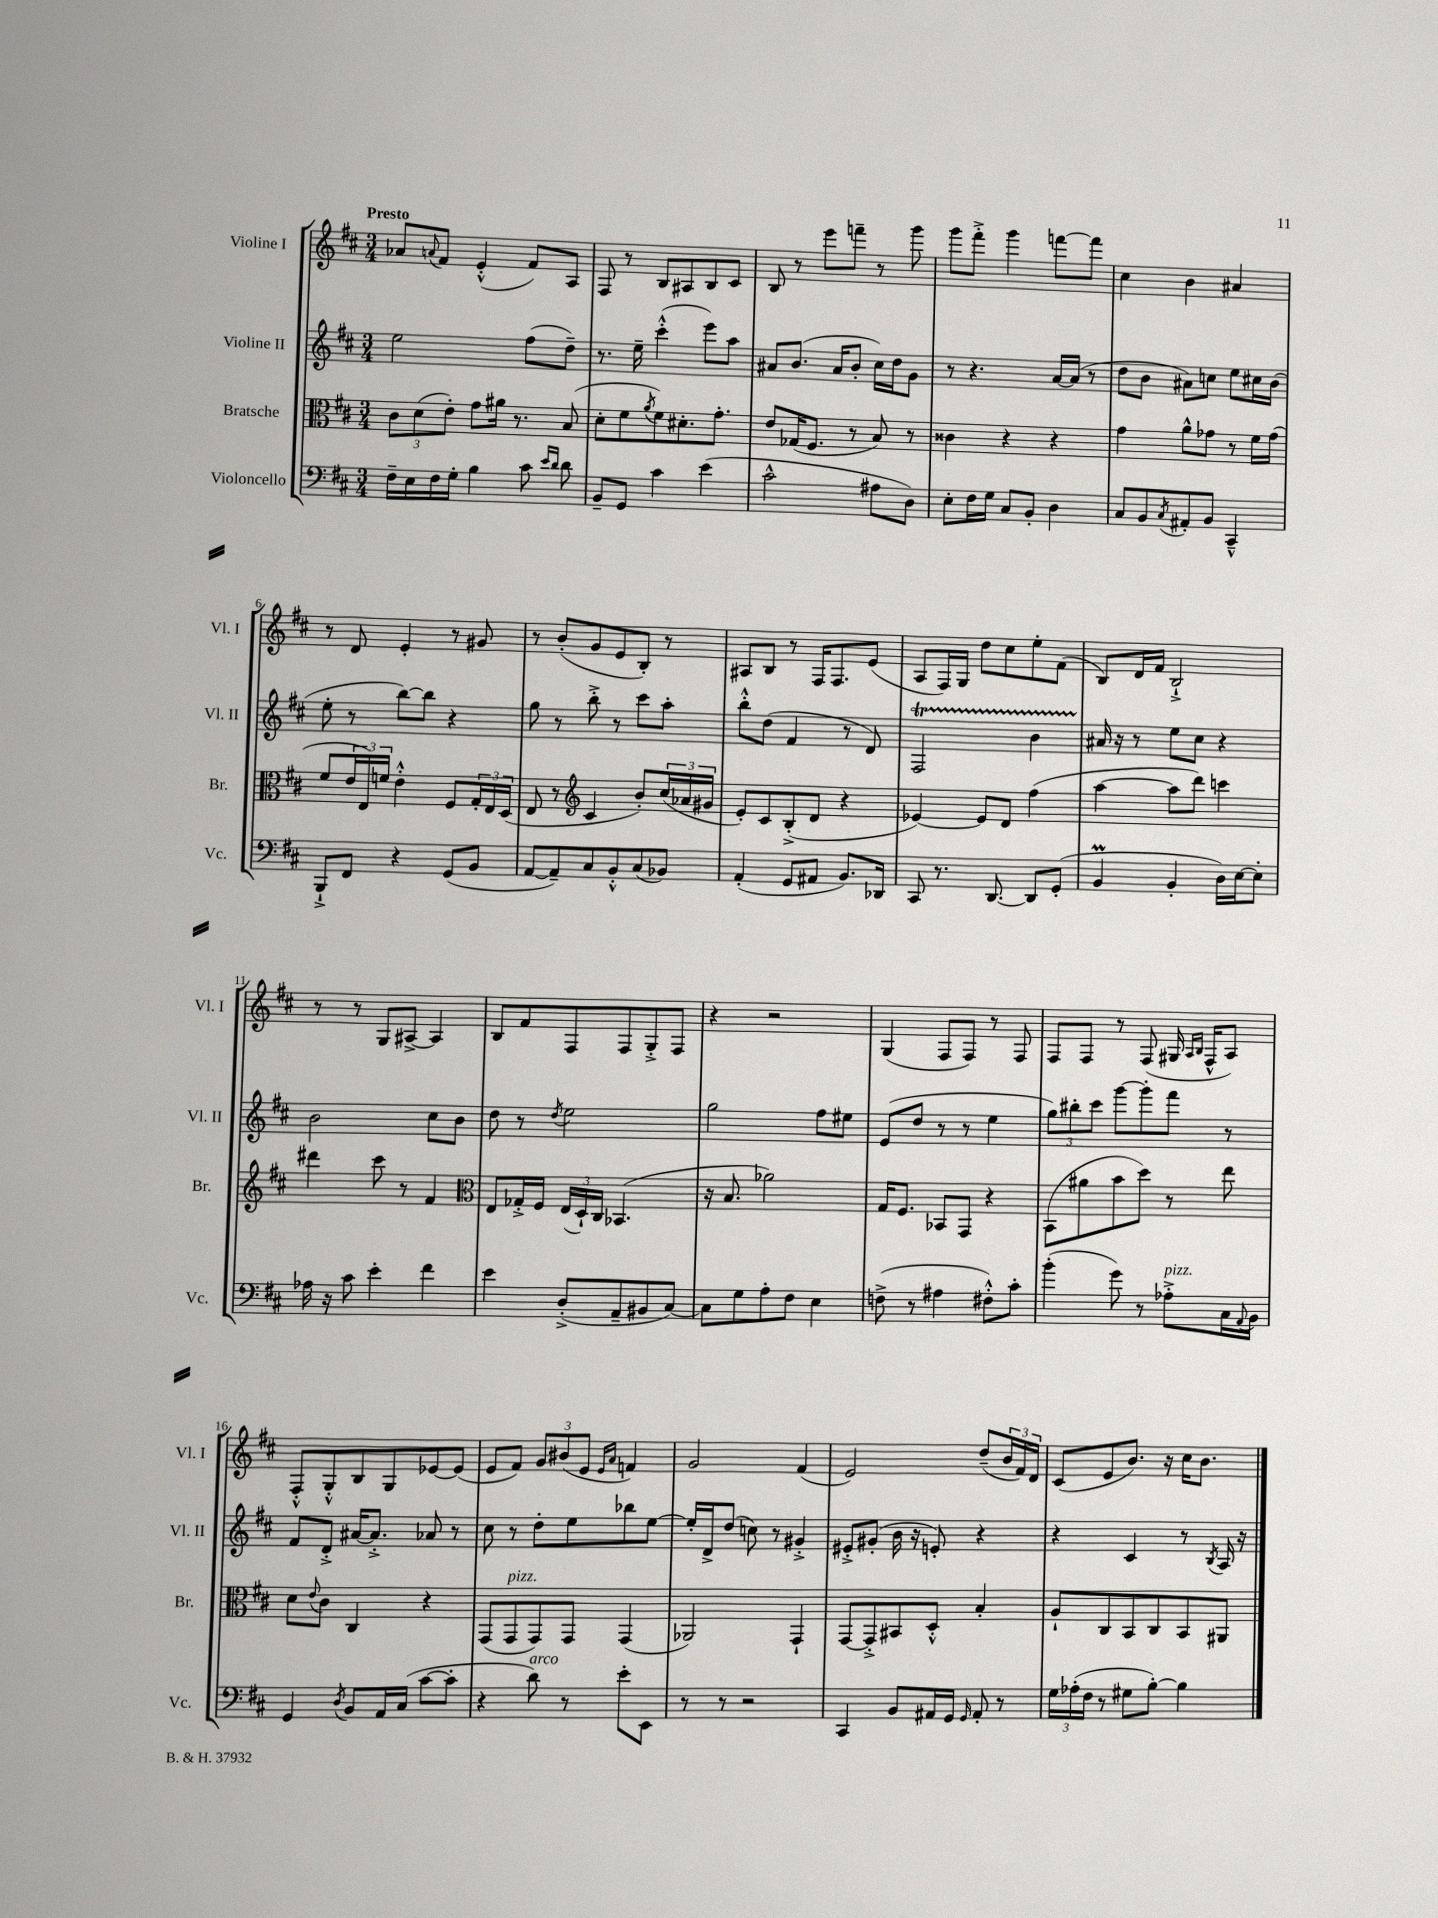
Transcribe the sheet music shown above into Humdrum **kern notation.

**kern	**kern	**kern	**kern
*part4	*part3	*part2	*part1
*staff4	*staff3	*staff2	*staff1
*I"Violoncello	*I"Bratsche	*I"Violine II	*I"Violine I
*I'Vc.	*I'Br.	*I'Vl. II	*I'Vl. I
*clefF4	*clefC3	*clefG2	*clefG2
*k[f#c#]	*k[f#c#]	*k[f#c#]	*k[f#c#]
*M3/4	*M3/4	*M3/4	*M3/4
=1	=1	=1	=1
!	!	!	!LO:TX:a:B:t=Presto
16F#~\LL	12c#\L	2ee\	8a-X/L
16E\	.	.	.
.	(12d\	.	.
.	.	.	8qqan/
16F#\	.	.	8f#/J
.	12e'\J)	.	.
16G'\JJ	.	.	.
4B\	8g\L	.	(4e'^^/
.	16a#X\Jk	.	.
.	8.r	.	.
8c#\	.	(8ff#\L	8f#/L)
16qqe/LL	.	.	.
16qqd/JJ	.	.	.
8d\	(8B/	8dd~\J)	8A/J
=2	=2	=2	=2
8BB~/L	8d'\L	8.r	8F#/
8GG/J	8f#\	.	8r
.	.	16ee~\	.
.	8qa/	.	.
4c#\	8f#\)	(4ccc#'^^\	8B/L
.	8.d#X'\	.	8A#X/
(4e\	.	8eee\L)	8B/
.	8.g'\J	.	.
.	.	8aa\J	8c#/J
=3	=3	=3	=3
2c#^^\	8e/L	8a#X/L	8B/
.	(16G-X/K	(8.b/J	8r
.	8.F#/J	.	.
.	.	.	8eee\L
.	.	16a#/KL	.
.	8r	8b'/J	8fffn~\J
8A#X\L	8B/)	16cc#\LL)	8r
.	.	16dd\J	.
8D\J)	8r	8g\J	8ggg\
=4	=4	=4	=4
8E'\L	4c##X\	8r	8ggg\L
16F#\L	.	4.r	8fff#'^\J
16G\JJ	.	.	.
8C#/L	4r	.	4ggg\
8BB'/J	.	.	.
4D\	4r	[16a/LL	[8fffn\L
.	.	(16a/JJ]	.
.	.	8r	8fff\J]
=5	=5	=5	=5
8C#/L	4g\	8dd\L	4cc#\
8BB/	.	8b\J	.
8qC#/	.	.	.
8AA#X'/	8a^^\L	8a#X\L)	4b\
8BB/J	8g-X\J	8ccn\J	.
4CC#~^^/	8r	8ee\L	4a#X/
.	16f#\LL	16cc#X\L	.
.	(16g-\JJ	(16b\JJ	.
!!LO:LB:g=z
=6	=6	=6	=6
8BBB`^/L	8f#/L	8ee'\	8r
8FF#/J	24e/L	8r	8d/
.	24E/)	.	.
.	24fn/JJ	.	.
4r	4e'^^\	[8bb\L)	4e'/
.	.	8bb\J]	.
(8GG/L	8F#/L	4r	8r
8BB/J	24G'/L	.	8g#X/
.	24E/	.	.
.	(24D/JJ	.	.
=7	=7	=7	=7
[8AA/L	8E/	8gg\	8r
8AA~/])	8r	8r	(8b'/L
*	*clefG2	*	*
8C#/	4c#/	8bb'^\	8g/
8BB'^^/	.	8r	8e/
(8C#/	8b'/L)	8ccc#\L	8B'/J)
8BB-X/J)	(24cc#/L	8aa'\J	8r
.	24a-X/	.	.
.	24g#X/JJ	.	.
=8	=8	=8	=8
(4AA'/	8e'/L)	8bb'^^\L	8A#X/L
.	8c#/	(8dd\J	8B/J
8GG/L	(8B'^/	4f#/	8r
8AA#X/J	8d/J	.	16F#/KL
.	.	.	8.F#/
8.BB/L)	4r	8r	.
.	.	8d/)	(8e/J
16DD-X/Jk	.	.	.
=9	=9	=9	=9
8CC#/	[4e-X/)	2F#t/	8A/L
8.r	.	.	16F#/L)
.	.	.	16G/JJ
.	8e-/L]	.	8dd\L
[8.DD/	.	.	.
.	8d/J	.	8cc#\
8DD/L]	(4ff#\	4bTTT\	8ee'\
(8GG'/J	.	.	(8f#\J
=10	=10	=10	=10
4BBM/	[4aa\	16a#X/	8B/L)
.	.	16r	.
.	.	8r	16d/L
.	.	.	16f#/JJ
4BB'/	8aa\L]	8ee\L	2B`^/
.	8ddd\J)	8cc#\J	.
16D\LL)	4cccn\	4r	.
[16E\J	.	.	.
8E'\J]	.	.	.
!!LO:LB:g=z
=11	=11	=11	=11
16A-X\	4ddd#X\	2b\	8r
16r	.	.	.
8c#\	.	.	8r
4e'\	8ccc#\	.	8G/L
.	8r	.	[8A#X^/J
4f#\	4f#/	8cc#\L	4A#/]
.	.	8b\J	.
=12	=12	=12	=12
*	*clefC3	*	*
4e\	8E/L	8dd\	8B/L
.	16G-X'^/L	8r	8f#/
.	16F#/JJ	.	.
.	.	8qdd/	.
(8D'^/L	(24E/LL	2ee\	8F#/
.	24D`/)	.	.
.	24C#/JJ	.	.
8AA~/	(4.BB-X/	.	8F#/
8BB#X/	.	.	8G'^/
[8C#/J)	.	.	8F#/J
=13	=13	=13	=13
8C#\L]	16r	2gg\	4r
.	8.B/	.	.
8G\	.	.	.
8A'\	2a-X\)	.	2r
8F#\J	.	.	.
4E\	.	8ff#\L	.
.	.	8ee#X\J	.
=14	=14	=14	=14
(8Fn^\	16G/KL	(8e/L	(4G/
.	8.F#/J	.	.
8r	.	8dd/J	.
4A#X\	8BB-X/L	8r	8F#/L
.	8GG/J	8r	8F#/J)
8F#X'^^\L)	4r	4ee\	8r
8c#'\J	.	.	8F#/
=15	=15	=15	=15
(4b'\	(8BB\L	12gg\L)	8F#/L
.	.	12bb#X'\	.
.	8a#X\	.	8F#/J
.	.	12ccc#\J	.
8g\)	8b\	[8ggg\L	8r
8r	8dd\J)	8ggg'\]	(8F#/
!LO:TX:a:i:t=pizz.	!	!	!
8A-X'^\L	8r	8fff#\J	16G#X/
.	.	.	16qqA/LL
.	.	.	16qqB/JJ
.	.	.	16F#^^/KL
16C#\L	8ee\	8r	8A/J)
8qqAA/	.	.	.
16BB\JJ	.	.	.
!!LO:LB:g=z
=16	=16	=16	=16
4GG/	8d\L	8f#/L	8F#'^^/L
.	8qqe/	.	.
.	8c#\J	8d'^/J	8G'^^/
8qD/	.	.	.
8BB/L	4C#/	[16a#X/KL	8B/
.	.	8.a#'^/J]	.
16AA/L	.	.	8G/
(16C#/JJ	.	.	.
[8c#\L	4r	8a-X/	[8e-X/
8c#'\J]	.	8r	(8e-/J]
=17	=17	=17	=17
4r	(8GG/L	8cc#\	8e/L
!	!LO:TX:a:i:t=pizz.	!	!
.	8GG/	8r	8f#/J)
!LO:TX:a:i:t=arco	!	!	!
8d\)	8GG/)	8dd'\L	12g/L
.	.	.	(12b#X/
8r	8GG/J	8ee\	.
.	.	.	12e/J
.	.	.	16qqe/LL
.	.	.	16qqa/JJ
8e'\L	(4GG/	8bb-X\	4fn/)
8EE\J	.	[8ee\J	.
=18	=18	=18	=18
8r	2AA-X/)	16ee'/LL]	2g/
.	.	16d^/J	.
8r	.	(8dd/J	.
2r	.	8ccn\)	.
.	.	8r	.
.	4GG`/	4g#X'^/	(4f#/
=19	=19	=19	=19
4CC#/	[8GG/L	8e#X'^/L	2e/)
.	8GG'^/]	(8g#X'/J	.
8BB/L	8BB#X/	16b\	.
.	.	16r	.
16AA#X/L	8D'^^/J	8en'/)	.
16GG/JJ	.	.	.
16qqGG/	.	.	.
8AA#'/	4B'/	4r	(8dd~/L
8r	.	.	24b/L
.	.	.	24f#/)
.	.	.	24d/JJ
=20	=20	=20	=20
24G\LL	8A`/L	4r	(8c#/L
(24A-X'\	.	.	.
24F#\JJ	.	.	.
8r	8C#/	.	8e/
8G#X\L	8BB/	4c#/	8.b/J)
[8B'\J)	8C#/	.	.
.	.	.	16r
4B\]	8BB/	8r	16cc#\KL
.	.	.	8.b\J
.	.	8qB/	.
.	8AA#X/J	16A/	.
.	.	16r	.
==	==	==	==
*-	*-	*-	*-
